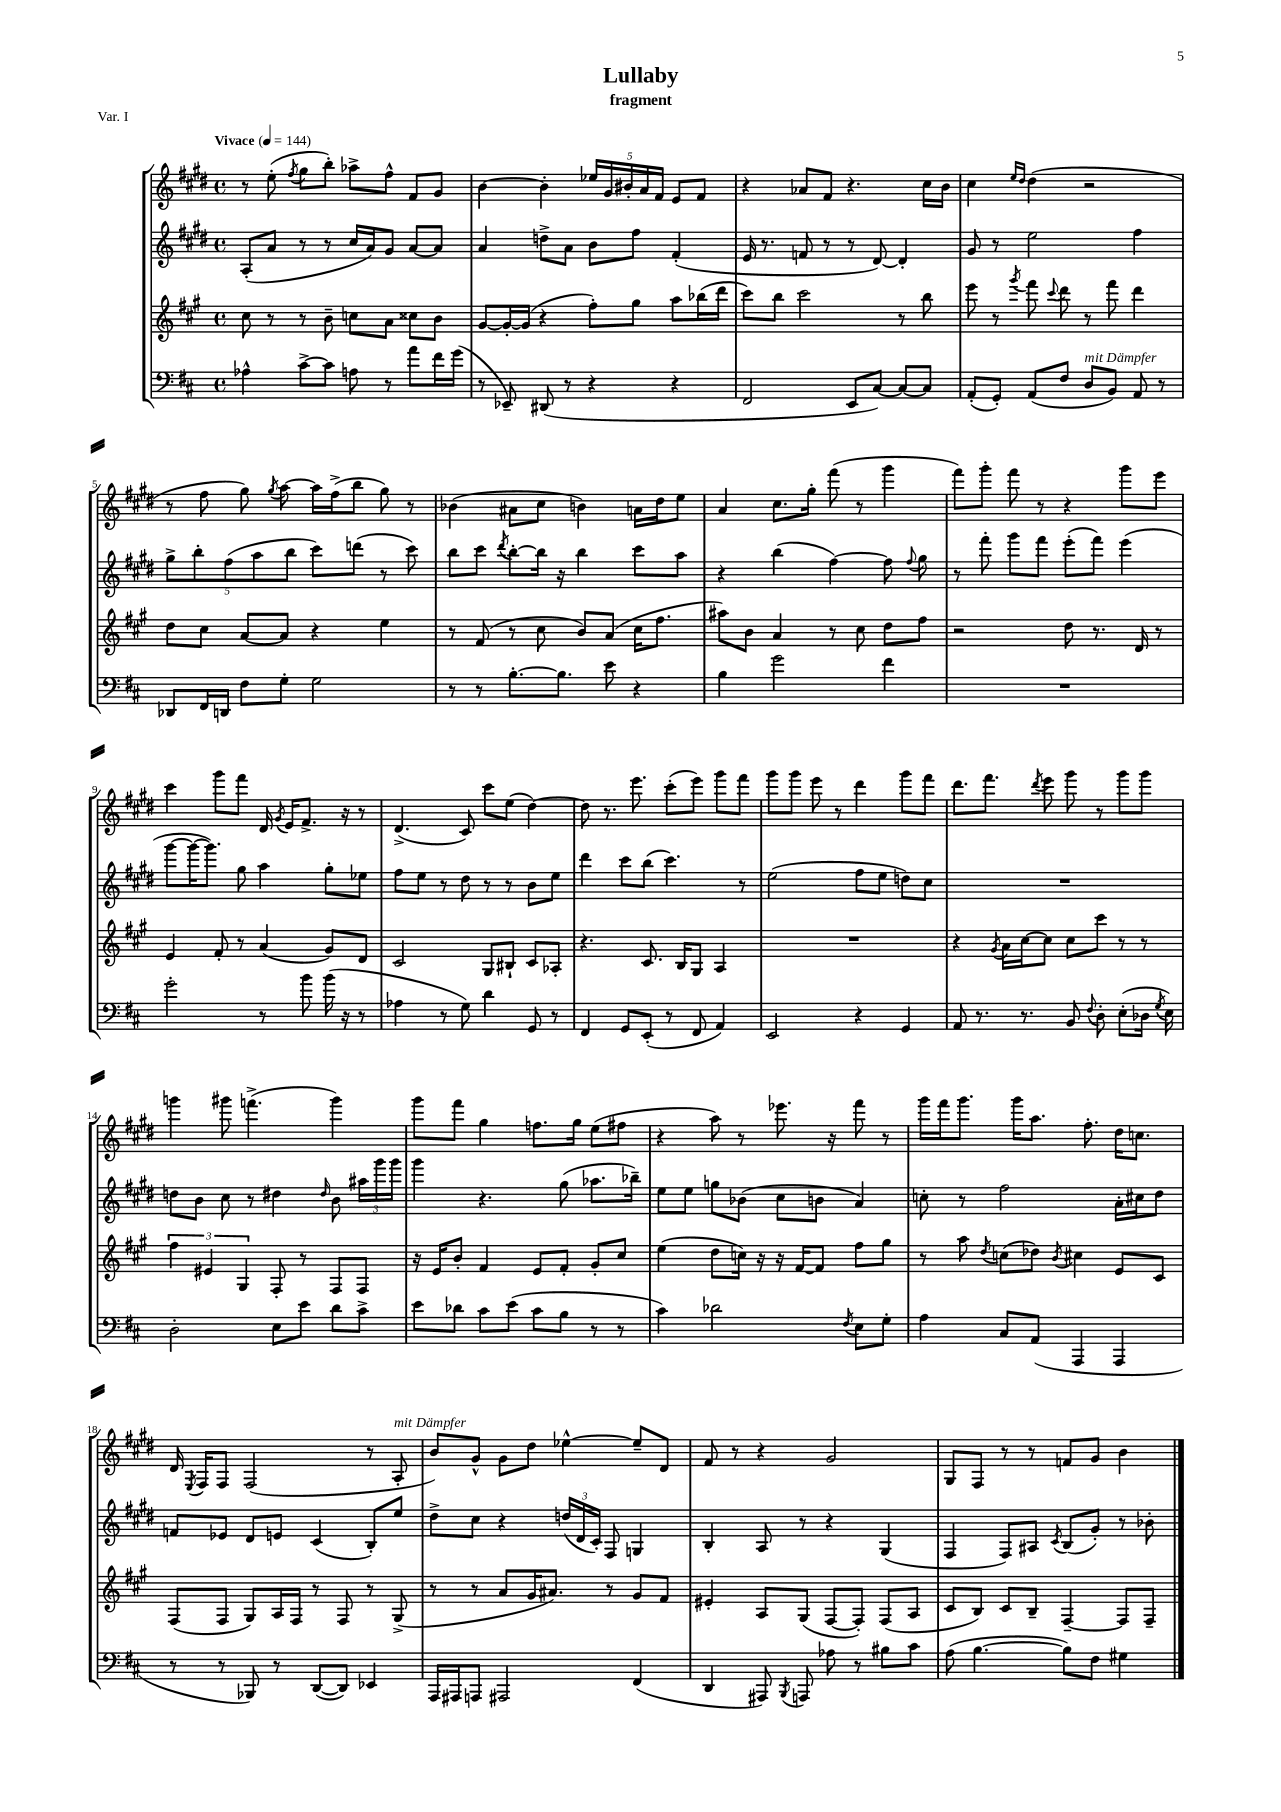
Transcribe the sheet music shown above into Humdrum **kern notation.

**kern	**kern	**kern	**kern
*staff4	*staff3	*staff2	*staff1
*clefF4	*clefG2	*clefG2	*clefG2
*k[f#c#]	*k[f#c#g#]	*k[f#c#g#d#]	*k[f#c#g#d#]
*M4/4	*M4/4	*M4/4	*M4/4
*met(c)	*met(c)	*met(c)	*met(c)
*MM144	*MM144	*MM144	*MM144
4A-^^\	8cc#\	(8A'/L	8r
.	8r	8a/J	(8ee'\
.	.	.	8qff#/
[8c#^\L	8r	8r	8gg#\L
8c#\]J	8b~\	8r	8bb'\J)
8A\	8cc\L	16cc#/LL	8aa-^\L
.	.	16a/J)	.
8r	8a\J	8g#/J	8ff#^^\J
8a\L	8cc##\L	[8a/L	8f#/L
16f#\L	8b\J	8a/]J	8g#/J
(16g\JJ	.	.	.
=	=	=	=
8r	[8g#/L	4a/	[4b\
8EE-~/)	16g#'/_L	.	.
.	(16g#/]JJ	.	.
(8DD#/	4r	8dd^\L	4b'\]
8r	.	8a\J	.
4r	8ff#'\L)	8b\L	20ee-/LL
.	.	.	20g#/
.	.	.	20b#'/
.	8gg#\J	8ff#\J	.
.	.	.	20a/
.	.	.	20f#/JJ
4r	8aa\L	(4f#'/	8e/L
.	(16bb-\L	.	8f#/J
.	16ddd\JJ	.	.
=	=	=	=
2FF#/	8ccc#\L)	16e/	4r
.	.	8.r	.
.	8bb\J	.	.
.	2ccc#\	8f/	8a-/L
.	.	8r	8f#/J
8EE/L	.	8r	4.r
[8C#/J)	.	[8d#/)	.
8C#/_L	8r	4d#'/]	.
8C#/]J	8bb\	.	16cc#\LL
.	.	.	16b\JJ
=	=	=	=
(8AA'/L	8eee\	8g#/	4cc#\
8GG'/J)	8r	8r	.
.	.	.	16qqee/LL
.	8qggg#/	.	16qqdd#/JJ
(8AA/L	8fff#\	2ee\	(4dd#\
.	8qqccc#/	.	.
8F#/J	8ddd\	.	.
8D/L	8r	.	2r
8BB/J)	8fff#\	.	.
8AA/	4ddd\	4ff#\	.
8r	.	.	.
=	=	=	=
8DD-/L	8dd\L	10gg#^\L	8r
.	.	10bb'\	.
16FF#/L	8cc#\J	.	8ff#\
16DD/JJ	.	.	.
.	.	(10ff#\	.
8F#\L	[8a/L	.	8gg#\)
.	.	10aa\	.
.	.	.	8qgg#/
8G'\J	8a/]J	.	[8aa\
.	.	10bb\J	.
2G\	4r	8ccc#\L)	16aa\]LL
.	.	.	(16ff#^\J
.	.	(8ddd\J	8bb\J
.	4ee\	8r	8gg#\)
.	.	8ccc#\)	8r
=	=	=	=
8r	8r	8bb\L	(4b-\
8r	(8f#/	8ccc#\J	.
.	.	8qddd#/	.
[8.B'\L	8r	[8bb'\L	8a#\L
.	8cc#\	16bb\]Jk	8cc#\J
8.B\]J	.	16r	.
.	8b/L)	4bb\	4b\)
8e\	(8a/J	.	.
4r	16cc#\LK	8ccc#\L	16a\LL
.	8.ff#\J	.	16dd#\J
.	.	8aa\J	8ee\J
=	=	=	=
4B\	8aa#\L)	4r	4a/
.	8b\J	.	.
2g\	4a/	(4bb\	8.cc#\L
.	.	.	16gg#'\Jk
.	8r	[4ff#\)	(8fff#\
.	8cc#\	.	8r
4f#\	8dd\L	8ff#\]	4ggg#\
.	.	8qqff#/	.
.	8ff#\J	8gg#\	.
=	=	=	=
1r	2r	8r	8fff#\L)
.	.	8fff#'\	8ggg#'\J
.	.	8ggg#\L	8fff#\
.	.	8fff#\J	8r
.	8dd\	(8eee'\L	4r
.	8.r	8fff#\J)	.
.	.	(4eee\	8ggg#\L
.	16d/	.	.
.	8r	.	8eee\J
=	=	=	=
2g'\	4e/	[8ggg#\L	4ccc#\
.	.	16ggg#\_K	.
.	.	8.ggg#\]J)	.
.	8f#'/	.	8ggg#\L
.	8r	8gg#\	8fff#\J
8r	(4a/	4aa\	16d#/
.	.	.	8qg#/
.	.	.	16e/LK
8b\	.	.	8.f#^/J
(16b\	8g#/L)	8gg#'\L	.
16r	.	.	16r
8r	8d/J	8ee-\J	8r
=	=	=	=
4A-\	2c#/	8ff#\L	(4.d#^/
.	.	8ee\J	.
8r	.	8r	.
8G\)	.	8dd#\	8c#/)
4d\	8G#/L	8r	8ccc#\L
.	8B#`/J	8r	(8ee\J
8GG/	8c#/L	8b\L	[4dd#\)
8r	8A-'/J	8ee\J	.
=	=	=	=
4FF#/	4.r	4ddd#\	8dd#\]
.	.	.	8.r
8GG/L	.	8ccc#\L	.
.	.	.	8.eee\
(8EE'/J	8.c#/	(8bb\J	.
8r	.	4.ccc#\)	(8ccc#'\L
.	16B/LK	.	.
8FF#/	8G#/J	.	8eee\J)
4AA/)	4A/	.	8ggg#\L
.	.	8r	8fff#\J
=	=	=	=
2EE/	1r	(2ee\	8ggg#\L
.	.	.	8ggg#\J
.	.	.	8eee\
.	.	.	8r
4r	.	8ff#\L	4ddd#\
.	.	8ee\J	.
4GG/	.	8dd\L)	8ggg#\L
.	.	8cc#\J	8fff#\J
=	=	=	=
8AA/	4r	1r	8.ddd#\L
8.r	.	.	.
.	.	.	8.fff#\J
.	8qg#/	.	.
.	16a\LL	.	.
8.r	[16cc#\J	.	.
.	.	.	8qddd#/
.	8cc#\]J	.	8eee\
8BB/	8cc#\L	.	8ggg#\
8qqF#/	.	.	.
8D'\	8ccc#\J	.	8r
(8E'\L	8r	.	8ggg#\L
16D-\Jk	8r	.	8ggg#\J
8qG/	.	.	.
16E\)	.	.	.
=	=	=	=
2D'\	6ff#\	8dd\L	4ggg\
.	.	8b\J	.
.	6e#/	.	.
.	.	8cc#\	8ggg#\
.	6G#/	.	.
.	.	8r	(4.fff^\
8E\L	8F#'/	4dd#\	.
8e\J	8r	.	.
.	.	16qqdd#/	.
8d\L	8F#/L	8b\	4ggg#\)
8c#^\J	8F#/J	24aa#\LL	.
.	.	24ggg#\	.
.	.	24ggg#\JJ	.
=	=	=	=
8e\L	16r	4ggg#\	8ggg#\L
.	16e/LK	.	.
8d-\J	8b'/J	.	8fff#\J
8c#\L	4f#/	4.r	4gg#\
(8e\J	.	.	.
8c#\L	8e/L	.	8.ff\L
8B\J	8f#'/J	(8gg#\	.
.	.	.	16gg#\Jk
8r	8g#'/L	8.aa-\L	(8ee\L
8r	8cc#/J	.	8ff#\J
.	.	16bb-~\Jk)	.
=	=	=	=
4c#\)	(4ee\	8ee\L	4r
.	.	8ee\J	.
2d-\	8dd\L	8gg\L	8aa\)
.	16cc\Jk)	(8b-\J	8r
.	16r	.	.
.	16r	8cc#\L	8.eee-\
.	[16f#/LK	.	.
.	8f#/]J	8b\J	.
.	.	.	16r
8qF#/	.	.	.
8E\L	8ff#\L	4a/)	8fff#\
8G'\J	8gg#\J	.	8r
=	=	=	=
4A\	8r	8cc'\	16ggg#\LL
.	.	.	16fff#\J
.	8aa\	8r	8.ggg#\J
.	8qdd/	.	.
8C#/L	(8cc\L	2ff#\	.
.	.	.	16ggg#\LK
(8AA/J	8dd-\J)	.	8.aa\J
.	8qb/	.	.
4AAA/	4cc#\	.	.
.	.	.	8.ff#'\
4AAA/	8e/L	16a'\LL	16dd#\LK
.	.	16cc#\J	8.cc\J
.	8c#/J	8dd#\J	.
=	=	=	=
8r	(8F#/L	8f/L	16d#/
.	.	.	8qE/
.	.	.	16F#/LK
8r	8F#/J	8e-/J	8F#/J
8BBB-/)	8G#/L)	8d#/L	(2F#/
8r	16A/L	8e/J	.
.	16F#/JJ	.	.
([8DD/L	8r	(4c#/	.
8DD/]J)	8F#/	.	.
4EE-/	8r	8B'/L)	8r
.	(8G#^/	8ee/J	8A'/
=	=	=	=
16AAA/LL	8r	8dd#^\L	8b/L)
16AAA#/J	.	.	.
8AAA/J	8r	8cc#\J	8g#^^/J
2AAA#/	8a/L	4r	8g#\L
.	16g#/K	.	8dd#\J
.	8.a#/J)	.	.
.	.	(24dd/LL	[4ee-^^\
.	.	24d#/	.
.	.	24c#'/JJ)	.
.	8r	8F#/	.
(4FF#/	8g#/L	4G/	8ee-~/]L
.	8f#/J	.	8d#/J
=	=	=	=
4DD/	4e#'/	4B'/	8f#/
.	.	.	8r
8AAA#/)	8A/L	8A/	4r
8qBBB/	.	.	.
8AAA/	(8G#/J	8r	.
8A-\	[8F#/L	4r	2g#/
8r	8F#'/]J)	.	.
8B#\L	(8F#/L	(4G#/	.
8c#\J	8A/J	.	.
=	=	=	=
(8A\	8c#/L	4F#/	8G#/L
[4.B\	8B/J)	.	8F#/J
.	8c#/L	8F#/L)	8r
.	8B~/J	8A#/J	8r
.	.	8qc#/	.
8B\]L)	[4F#~/	(8B/L	8f/L
8F#\J	.	8g#'/J)	8g#/J
4G#\	8F#/]L	8r	4b\
.	8F#~/J	8b-'\	.
==	==	==	==
*-	*-	*-	*-
